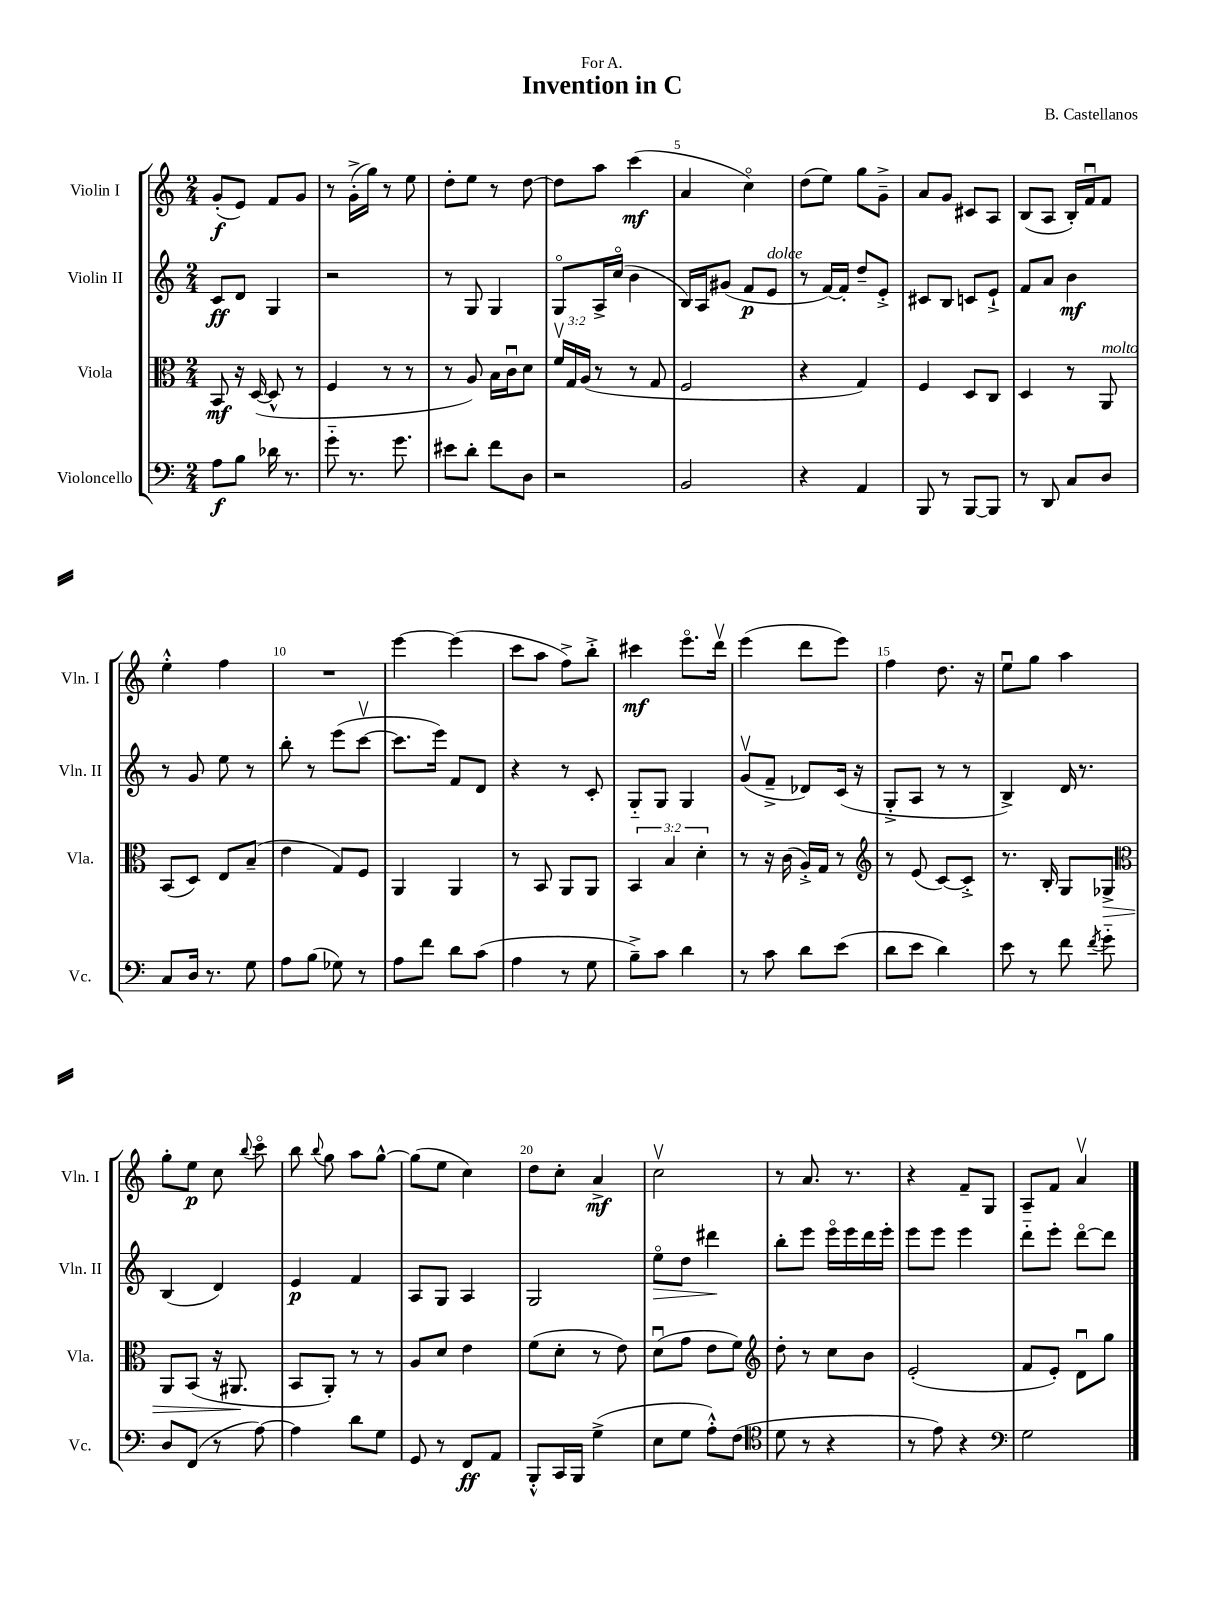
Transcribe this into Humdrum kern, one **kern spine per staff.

**kern	**dynam	**kern	**dynam	**kern	**dynam	**kern	**dynam
*part4	*part4	*part3	*part3	*part2	*part2	*part1	*part1
*staff4	*staff4	*staff3	*staff3	*staff2	*staff2	*staff1	*staff1
*I"Violoncello	*	*I"Viola	*	*I"Violin II	*	*I"Violin I	*
*I'Vc.	*	*I'Vla.	*	*I'Vln. II	*	*I'Vln. I	*
*clefF4	*	*clefC3	*	*clefG2	*	*clefG2	*
*k[]	*	*k[]	*	*k[]	*	*k[]	*
*M2/4	*	*M2/4	*	*M2/4	*	*M2/4	*
=1	=1	=1	=1	=1	=1	=1	=1
8A\L	f	8BB/	mf	8c/L	ff	(8g'/L	f
8B\J	.	16r	.	8d/J	.	8e/J)	.
.	.	([16D/	.	.	.	.	.
16d-X\	.	8D^^/]	.	4G/	.	8f/L	.
8.r	.	.	.	.	.	.	.
.	.	8r	.	.	.	8g/J	.
=2	=2	=2	=2	=2	=2	=2	=2
8g\	.	4F/	.	2r	.	8r	.
8.r	.	.	.	.	.	(16g'^\LL	.
.	.	.	.	.	.	16gg\JJ)	.
.	.	8r	.	.	.	8r	.
8.g\	.	.	.	.	.	.	.
.	.	8r	.	.	.	8ee\	.
=3	=3	=3	=3	=3	=3	=3	=3
8e#X\L	.	8r	.	8r	.	8dd'\L	.
8d'\J	.	8A/)	.	8G/	.	8ee\J	.
8f\L	.	16B\LL	.	4G/	.	8r	.
.	.	16cu\J	.	.	.	.	.
8D\J	.	8d\J	.	.	.	[8dd\	.
=4	=4	=4	=4	=4	=4	=4	=4
2r	.	24fv/LL	.	8G/L	.	8dd\L]	.
.	.	24G/	.	.	.	.	.
.	.	(24A/JJ	.	.	.	.	.
.	.	8r	.	16A^/L	.	8aa\J	.
.	.	.	.	(16cc/JJ	.	.	.
.	.	8r	.	4b\	.	(4ccc\	mf
.	.	8G/	.	.	.	.	.
=5	=5	=5	=5	=5	=5	=5	=5
2BB/	.	2F/	.	16B/LL)	.	4a/	.
.	.	.	.	16A/J	.	.	.
.	.	.	.	(8g#X/J	.	.	.
.	.	.	.	8f/L	p	4cc\)	.
!	!	!	!	!LO:TX:a:i:t=dolce	!	!	!
.	.	.	.	8e/J	.	.	.
=6	=6	=6	=6	=6	=6	=6	=6
4r	.	4r	.	8r	.	(8dd\L	.
.	.	.	.	[16f/LL)	.	8ee\J)	.
.	.	.	.	16f'/JJ]	.	.	.
4AA/	.	4G/)	.	8dd~/L	.	8gg\L	.
.	.	.	.	8e'^/J	.	8g~^\J	.
=7	=7	=7	=7	=7	=7	=7	=7
8BBB/	.	4F/	.	8c#X/L	.	8a/L	.
8r	.	.	.	8B/J	.	8g/J	.
[8BBB/L	.	8D/L	.	8cn/L	.	8c#X/L	.
8BBB/J]	.	8C/J	.	8e`^/J	.	8A/J	.
=8	=8	=8	=8	=8	=8	=8	=8
8r	.	4D/	.	8f/L	.	(8B/L	.
8DD/	.	.	.	8a/J	.	8A/J	.
8C/L	.	8r	.	4b\	mf	16B'/LL)	.
.	.	.	.	.	.	16fu/J	.
!	!	!LO:TX:a:i:t=molto	!	!	!	!	!
8D/J	.	8AA/	.	.	.	8f/J	.
!!LO:LB:g=z
=9	=9	=9	=9	=9	=9	=9	=9
8C/L	.	(8BB/L	.	8r	.	4ee'^^\	.
16D/Jk	.	8D/J)	.	8g/	.	.	.
8.r	.	.	.	.	.	.	.
.	.	8E/L	.	8ee\	.	4ff\	.
8G\	.	(8B~/J	.	8r	.	.	.
=10	=10	=10	=10	=10	=10	=10	=10
8A\L	.	4e\	.	8bb'\	.	2r	.
(8B\J	.	.	.	8r	.	.	.
8G-X\)	.	8G/L)	.	(8eee\L	.	.	.
8r	.	8F/J	.	[8cccv\J	.	.	.
=11	=11	=11	=11	=11	=11	=11	=11
8A\L	.	4AA/	.	8.ccc\L]	.	[4eee\	.
8f\J	.	.	.	.	.	.	.
.	.	.	.	16eee\Jk)	.	.	.
8d\L	.	4AA/	.	8f/L	.	(4eee\]	.
(8c\J	.	.	.	8d/J	.	.	.
=12	=12	=12	=12	=12	=12	=12	=12
4A\	.	8r	.	4r	.	8ccc\L	.
.	.	8BB/	.	.	.	8aa\J	.
8r	.	8AA/L	.	8r	.	8ff^\L)	.
8G\	.	8AA/J	.	8c'/	.	8bb'^\J	.
=13	=13	=13	=13	=13	=13	=13	=13
8B~^\L)	.	6BB/	.	8G/L	.	4ccc#X\	mf
8c\J	.	.	.	8G/J	.	.	.
.	.	6B/	.	.	.	.	.
4d\	.	.	.	4G/	.	8.eee\L	.
.	.	6d'\	.	.	.	.	.
.	.	.	.	.	.	16dddv\Jk	.
=14	=14	=14	=14	=14	=14	=14	=14
8r	.	8r	.	(8gv/L	.	(4eee\	.
8c\	.	16r	.	8f~^/J	.	.	.
.	.	(16c\	.	.	.	.	.
8d\L	.	16A'^/LL)	.	8d-X/L)	.	8ddd\L	.
.	.	16G/JJ	.	.	.	.	.
(8e\J	.	8r	.	(16c/Jk	.	8eee\J)	.
.	.	.	.	16r	.	.	.
=15	=15	=15	=15	=15	=15	=15	=15
*	*	*clefG2	*	*	*	*	*
8d\L	.	8r	.	8G'^/L	.	4ff\	.
8e\J	.	(8e/	.	8A/J	.	.	.
4d\)	.	[8c/L)	.	8r	.	8.dd\	.
.	.	8c'^/J]	.	8r	.	.	.
.	.	.	.	.	.	16r	.
=16	=16	=16	=16	=16	=16	=16	=16
8e\	.	8.r	.	4B^/)	.	8eeu\L	.
8r	.	.	.	.	.	8gg\J	.
.	.	16B'/	.	.	.	.	.
8f\	.	8G/L	.	16d/	.	4aa\	.
.	.	.	.	8.r	.	.	.
8qf/	.	.	.	.	.	.	.
!	!	!	!LO:HP:b	!	!	!	!
8g\	.	8G-X^/J	>	.	.	.	.
!!LO:LB:g=z
=17	=17	=17	=17	=17	=17	=17	=17
*	*	*clefC3	*	*	*	*	*
8D/L	.	8AA/L	.	(4B/	.	8gg'\L	.
(8FF/J	.	(8BB/J	.	.	.	8ee\J	p
8r	.	16r	.	4d/)	.	8cc\	.
.	.	8.AA#X/	.	.	.	.	.
.	.	.	.	.	.	8qqbb/	.
[8A\)	.	.	.	.	.	8ccc\	.
.	.	.	]	.	.	.	.
=18	=18	=18	=18	=18	=18	=18	=18
4A\]	.	8BB/L	.	4e/	p	8bb\	.
.	.	.	.	.	.	8qqbb/	.
.	.	8AA'/J)	.	.	.	8gg\	.
8d\L	.	8r	.	4f/	.	8aa\L	.
8G\J	.	8r	.	.	.	[8gg^^\J	.
=19	=19	=19	=19	=19	=19	=19	=19
8GG/	.	8A/L	.	8A/L	.	(8gg\L]	.
8r	.	8d/J	.	8G/J	.	8ee\J	.
8FF/L	ff	4e\	.	4A/	.	4cc\)	.
8AA/J	.	.	.	.	.	.	.
=20	=20	=20	=20	=20	=20	=20	=20
8BBB'^^/L	.	(8f\L	.	2G/	.	8dd\L	.
16CC/L	.	8d'\J	.	.	.	8cc'\J	.
16BBB/JJ	.	.	.	.	.	.	.
(4G^\	.	8r	.	.	.	4a^/	mf
.	.	8e\)	.	.	.	.	.
=21	=21	=21	=21	=21	=21	=21	=21
!	!	!	!	!	!LO:HP:b	!	!
8E\L	.	(8du\L	.	8ee\L	>	2ccv\	.
8G\J	.	8g\J	.	8dd\J	.	.	.
8A'^^\L)	.	8e\L	.	4ddd#X\	.	.	.
(8F\J	.	8f\J)	.	.	.	.	.
.	.	.	.	.	]	.	.
=22	=22	=22	=22	=22	=22	=22	=22
*clefC4	*	*clefG2	*	*	*	*	*
8d\	.	8dd'\	.	8bb'\L	.	8r	.
8r	.	8r	.	8eee\J	.	8.a/	.
4r	.	8cc\L	.	16eee\LL	.	.	.
.	.	.	.	16eee\	.	8.r	.
.	.	8b\J	.	16ddd\	.	.	.
.	.	.	.	16eee'\JJ	.	.	.
=23	=23	=23	=23	=23	=23	=23	=23
8r	.	(2e'/	.	8eee\L	.	4r	.
8e\)	.	.	.	8eee\J	.	.	.
4r	.	.	.	4eee\	.	8f~/L	.
.	.	.	.	.	.	8G/J	.
=24	=24	=24	=24	=24	=24	=24	=24
*clefF4	*	*	*	*	*	*	*
2G\	.	8f/L	.	8ddd\L	.	8A~/L	.
.	.	8e'/J)	.	8eee'\J	.	8f/J	.
.	.	8du\L	.	[8ddd\L	.	4av/	.
.	.	8gg\J	.	8ddd\J]	.	.	.
==	==	==	==	==	==	==	==
*-	*-	*-	*-	*-	*-	*-	*-
